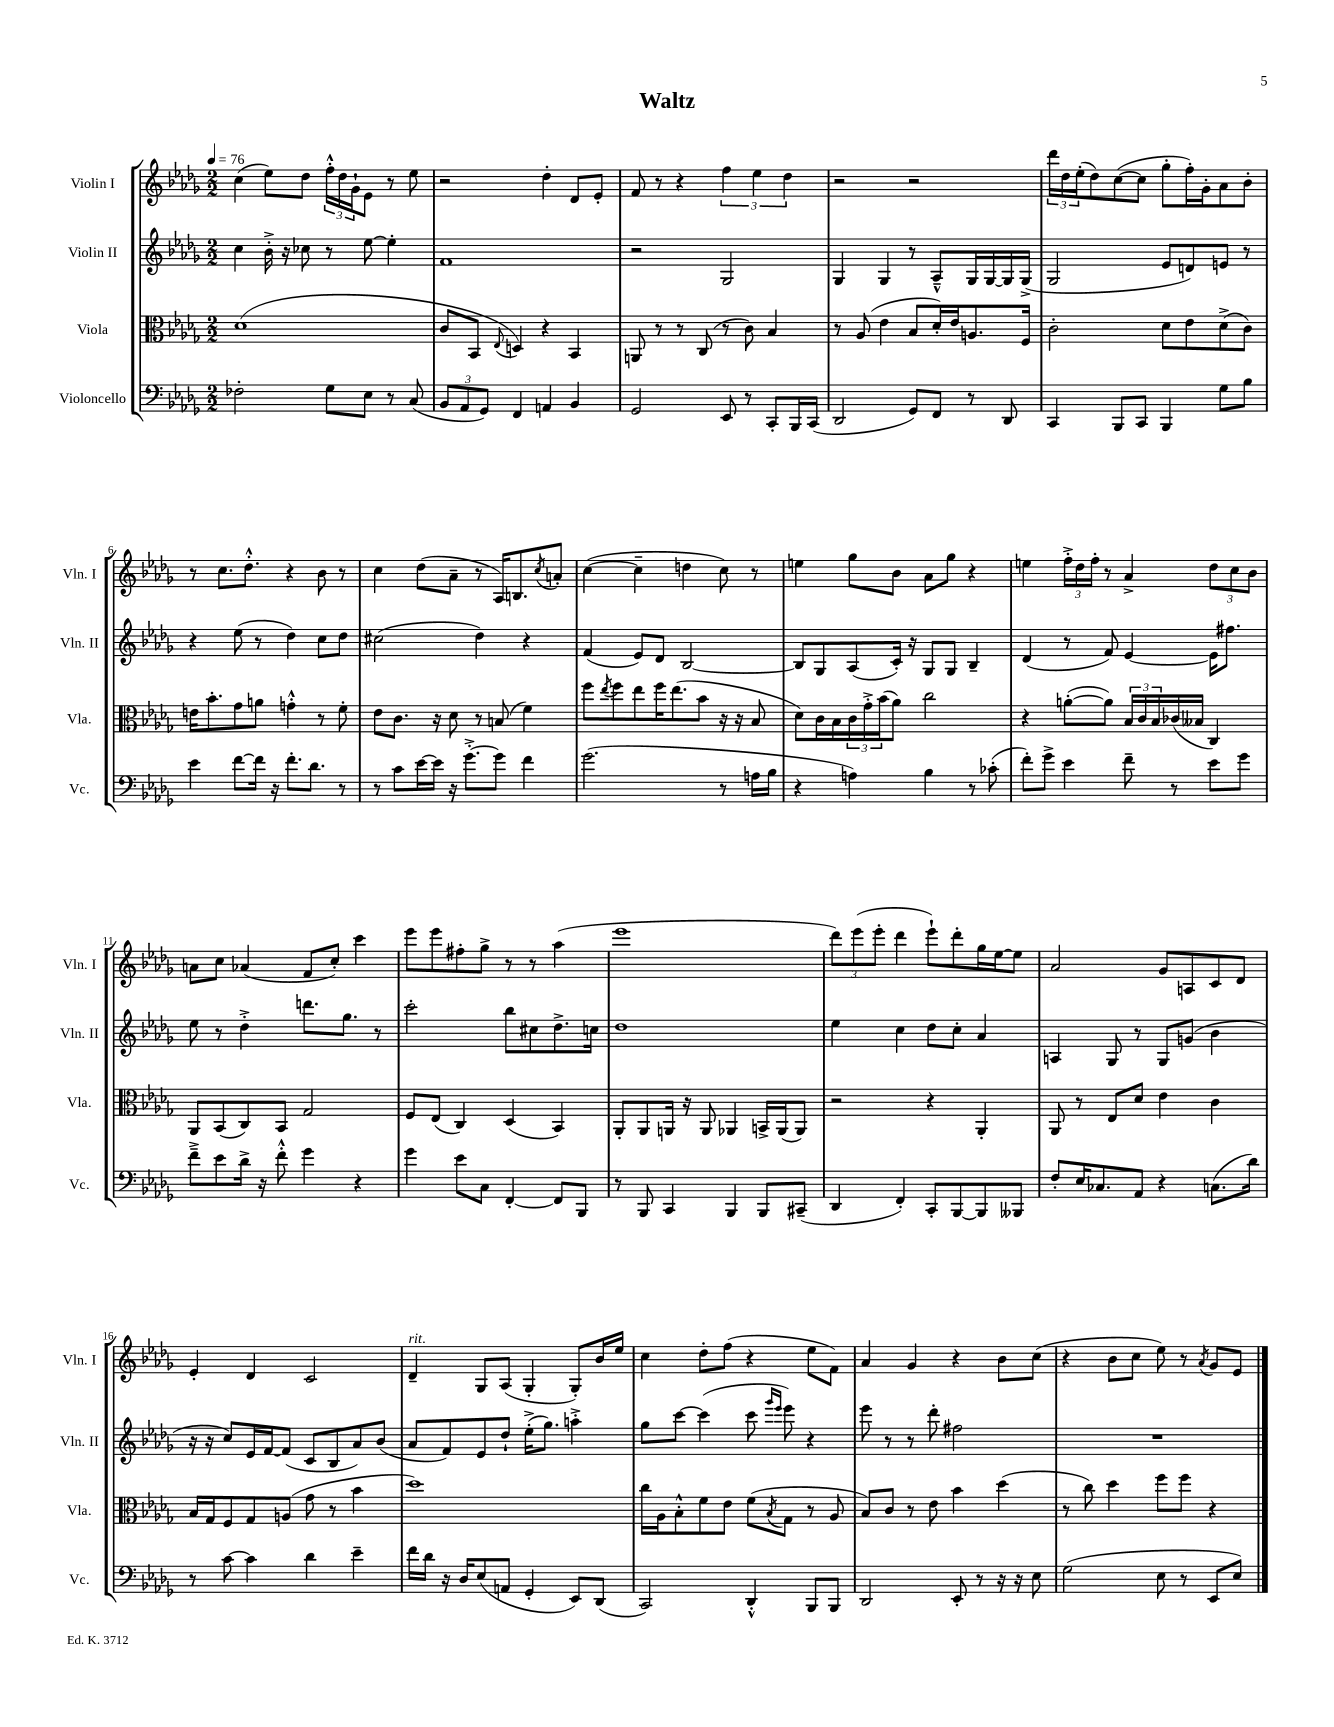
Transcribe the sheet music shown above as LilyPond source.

\header { title = "Waltz" }
<<
\new StaffGroup <<
\new Staff = "s0" \with { instrumentName = "Violin I" shortInstrumentName = "Vln. I" } {
    \clef treble \key des \major \numericTimeSignature \time 2/2 \tempo 4 = 76
    c''4( ees''8) des''8 \tuplet 3/2 { f''16-.-^ des''16 ges'16-! } ees'8 r8 ees''8 |
    r2 des''4-. des'8 ees'8-. |
    f'8 r8 r4 \tuplet 3/2 { f''4 ees''4 des''4 } |
    r2 r2 |
    \tuplet 3/2 { des'''16 des''16 ees''16-.( } des''8) c''8~( c''8 ges''8-. f''16-.) ges'16-. aes'8 bes'8-. |
    r8 c''8. des''8.-.-^ r4 bes'8 r8 |
    c''4 des''8( aes'8-- r8 aes16) b8. \acciaccatura { c''8 } a'8-. |
    c''4~( c''4-- d''4 c''8) r8 |
    e''4 ges''8 bes'8 aes'8 ges''8 r4 |
    e''4 \tuplet 3/2 { f''16-.-> des''16 f''16-. } r8 aes'4-> \tuplet 3/2 { des''8 c''8 bes'8 } |
    a'8 c''8 aes'4( f'8 c''8-.) c'''4 |
    ees'''8 ees'''8 fis''8-. ges''8-> r8 r8 aes''4( |
    ees'''1 |
    \tuplet 3/2 { des'''8) ees'''8( ees'''8-. } des'''4 ees'''8-!) des'''8-. ges''16 ees''16~ ees''8 |
    aes'2 ges'8 a8 c'8 des'8 |
    ees'4-. des'4 c'2 |
    des'4--^\markup { \italic "rit." } ges8 aes8( ges4-. ges8-.) bes'16 ees''16 |
    c''4 des''8-. f''8( r4 ees''8 f'8) |
    aes'4 ges'4 r4 bes'8 c''8( |
    r4 bes'8 c''8 ees''8) r8 \acciaccatura { aes'8 } ges'8 ees'8 \bar "|." |
}
\new Staff = "s1" \with { instrumentName = "Violin II" shortInstrumentName = "Vln. II" } {
    \clef treble \key des \major \numericTimeSignature \time 2/2
    c''4 bes'16-.-> r16 ces''8 r8 ees''8~ ees''4-. |
    f'1 |
    r2 ges2 |
    ges4 ges4 r8 aes8---^ ges16 ges16~ ges16 ges16->( |
    ges2 ees'8 d'8) e'8 r8 |
    r4 ees''8( r8 des''4) c''8 des''8 |
    cis''2( des''4) r4 |
    f'4( ees'8) des'8 bes2~ |
    bes8 ges8 aes8( c'16-.) r16 ges8 ges8 bes4-- |
    des'4( r8 f'8) ees'4~ ees'16 fis''8. |
    ees''8 r8 des''4-.-> d'''8. ges''8. r8 |
    c'''2-. bes''8 cis''8 des''8.-> c''16 |
    des''1 |
    ees''4 c''4 des''8 c''8-. aes'4 |
    a4 ges8 r8 ges8 g'8( bes'4 |
    r16 r16 c''8) ees'16 f'16~ f'8( c'8 bes8 aes'8) bes'8( |
    aes'8 f'8) ees'8 des''8-! ees''16-.->( ges''8.) a''4-.-> |
    ges''8 c'''8~ c'''4( c'''8 \grace { ges'''16 ees'''16 } ees'''8) r4 |
    ees'''8 r8 r8 des'''8-. fis''2 |
    R1 \bar "|." |
}
\new Staff = "s2" \with { instrumentName = "Viola" shortInstrumentName = "Vla." } {
    \clef alto \key des \major \numericTimeSignature \time 2/2
    des'1( |
    c'8 bes,8 \appoggiatura { ees8 } d4) r4 bes,4 |
    a,8 r8 r8 c8( r8 c'8) bes4 |
    r8 aes8( ees'4 bes8 des'16-.) ees'16 a8. f16 |
    c'2-. des'8 ees'8 des'8->( c'8) |
    e'16 bes'8.-. ges'8 a'8 g'4-.-^ r8 f'8-. |
    ees'8 c'8. r16 des'8 r8 b8( f'4) |
    f''8 \acciaccatura { ees''8 } f''8 ees''8 f''16 ees''8.( bes'8 r16 r16 bes8 |
    des'8) c'16 bes16 \tuplet 3/2 { c'16 ges'16-.-> bes'16( } aes'8) c''2 |
    r4 a'8~-.( a'8) \tuplet 3/2 { bes16 c'16 bes16 } ces'16( beses16 c4) |
    aes,8 bes,8( c8) bes,8 ges2 |
    f8 ees8( c4) des4( bes,4) |
    aes,8-. aes,8 a,16 r16 a,8 aes,4 b,16-> aes,16( aes,8) |
    r2 r4 aes,4-. |
    aes,8 r8 ees8 des'8 ees'4 c'4 |
    bes16 ges16 f8 ges8 a8( ges'8 r8 bes'4 |
    des''1) |
    c''16 aes16 bes8-.-^ f'8 ees'8 f'8( \acciaccatura { bes8 } ges8 r8 aes8 |
    bes8) c'8 r8 ees'8 bes'4 des''4( |
    r8 c''8) des''4 f''8 f''8 r4 \bar "|." |
}
\new Staff = "s3" \with { instrumentName = "Violoncello" shortInstrumentName = "Vc." } {
    \clef bass \key des \major \numericTimeSignature \time 2/2
    fes2-. ges8 ees8 r8 c8( |
    \tuplet 3/2 { bes,8 aes,8 ges,8) } f,4 a,4 bes,4 |
    ges,2 ees,8 r8 c,8-. bes,,16 c,16( |
    des,2 ges,8) f,8 r8 des,8 |
    c,4 bes,,8 c,8 bes,,4 ges8 bes8 |
    ees'4 f'8~ f'16 r16 f'8.-. des'8. r8 |
    r8 c'8 ees'16~ ees'16 r16 ges'8.~-.-> ges'8 f'4 |
    ges'2.( r8 a16 bes16 |
    r4 a4) bes4 r8 ces'8-.( |
    f'8-.) ges'8-> ees'4 f'8-- r8 ees'8 ges'8 |
    f'8---> ees'8 des'16-> r16 f'8-.-^ ges'4 r4 |
    ges'4 ees'8 c8 f,4~-. f,8 bes,,8 |
    r8 bes,,8 c,4 bes,,4 bes,,8 cis,8--( |
    des,4 f,4-.) c,8-. bes,,8~ bes,,8 beses,,8 |
    f8-. ees16 ces8. aes,8 r4 c8.( des'16) |
    r8 c'8~ c'4 des'4 ees'4-- |
    f'16 des'16 r16 des16 ees8( a,8 ges,4-. ees,8) des,8( |
    c,2) des,4-.-^ bes,,8 bes,,8 |
    des,2 ees,8-. r8 r16 r16 ees8 |
    ges2( ees8 r8 ees,8 ees8) \bar "|." |
}
>>
>>
